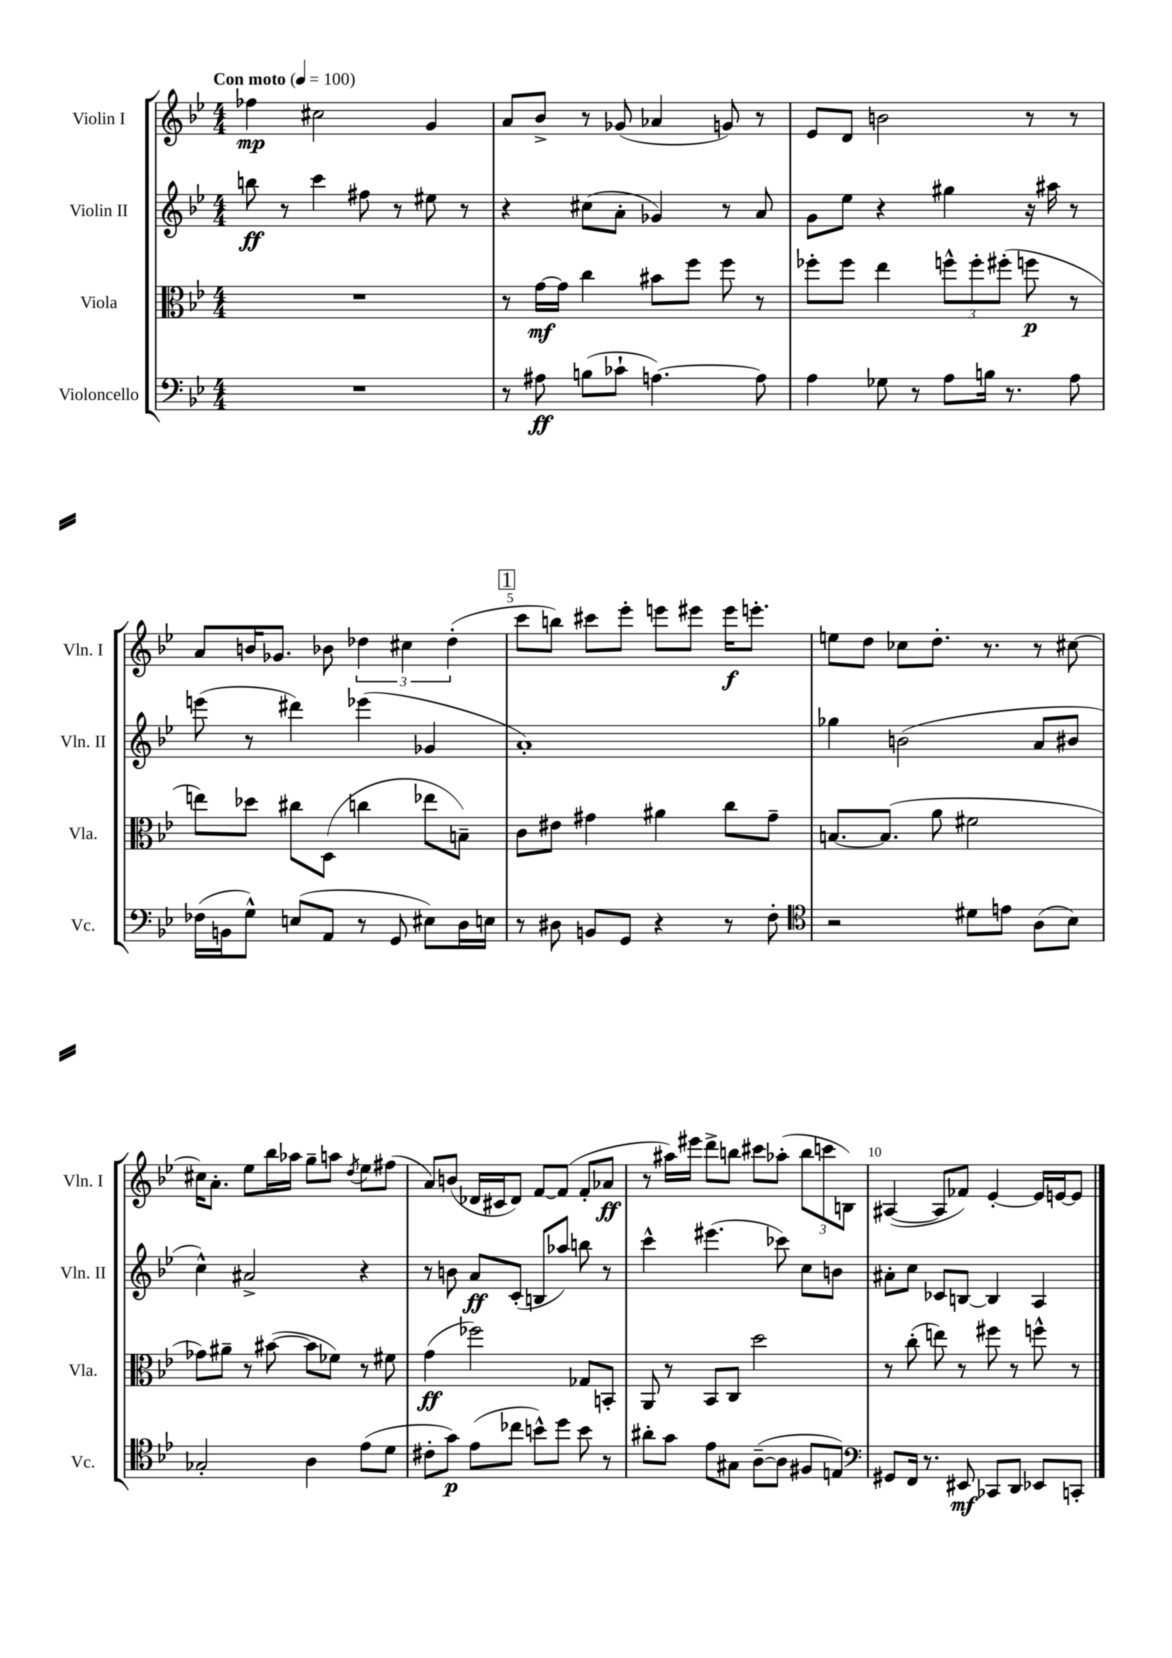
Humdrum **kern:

**kern	**kern	**kern	**kern
*staff4	*staff3	*staff2	*staff1
*clefF4	*clefC3	*clefG2	*clefG2
*k[b-e-]	*k[b-e-]	*k[b-e-]	*k[b-e-]
*M4/4	*M4/4	*M4/4	*M4/4
*MM100	*MM100	*MM100	*MM100
1r	1r	8bb	4ff-
.	.	8r	.
.	.	4ccc	2cc#
.	.	8ff#	.
.	.	8r	.
.	.	8ee#	4g
.	.	8r	.
=	=	=	=
8r	8r	4r	8a
8A#	[16g	.	8b-^
.	16g]	.	.
(8B	4cc	(8cc#	8r
8c-`	.	8a'	(8g-
[4.A)	8b#	4g-)	4a-
.	8ff	.	.
.	8ff	8r	8g)
8A]	8r	8a	8r
=	=	=	=
4A	8ff-'	8g	8e-
.	8ff-	8ee-	8d
8G-	4ee-	4r	2b
8r	.	.	.
8A	12ff^^	4gg#	.
.	12ff'	.	.
16B	.	.	.
.	(12ff#'	.	.
8.r	.	.	.
.	8ff	16r	8r
.	.	16aa#	.
8A	8r	8r	8r
=	=	=	=
(16F-	8ee)	(8eee	8a
16BB	.	.	.
8G^^)	8dd-	8r	16b
.	.	.	8.g-
(8E	8cc#	4ddd#)	.
8AA	(8D	.	8b-
8r	4cc	(4eee-	6dd-
8GG	.	.	.
.	.	.	6cc#
8E#)	8ee-	4g-	.
.	.	.	(6dd-'
16D	8B~)	.	.
16E	.	.	.
=	=	=	=
8r	8c	1a')	8ccc
8D#	8e#	.	8bb)
8BB	4g#	.	8ccc#
8GG	.	.	8eee-'
4r	4a#	.	8eee
.	.	.	8eee#
8r	8cc	.	16eee#
.	.	.	8.eee'
8F'	8g#~	.	.
=	=	=	=
*clefC4	*	*	*
2r	[8.B	4gg-	8ee
.	.	.	8dd
.	(8.B]	.	.
.	.	(2b	8cc-
.	8a	.	8.dd'
8d#	2f#	.	.
.	.	.	8.r
8e	.	.	.
(8A	.	8a	8r
8B-)	.	8b#	[8cc#
=	=	=	=
2G-'	8g-)	4cc^^)	16cc#]
.	.	.	8.a'
.	8a#~	.	.
.	8r	2a#^	8ee-
.	([8b#	.	16bb-
.	.	.	16aa-
4A	8b#]	.	8gg~
.	8f-)	.	8aa
.	.	.	8qdd
(8e-	8r	4r	8ee-
8d	8f#	.	(8ff#
=	=	=	=
8c#'	(4g	8r	8a)
8g)	.	8b	(8b
(8e-	2ff-)	8a	16d-
.	.	.	16c#
8cc-	.	(8c'	8d-)
8b^^)	.	8B	[8f
8dd	.	8aa-)	(8f]
8b	8G-	8bb	8f'
8r	8BB'	8r	8a-
=	=	=	=
8a#'	8AA	4ccc^^	8r
8g	8r	.	16aa#)
.	.	.	16eee#
8e-	8BB-	(4.eee#	8ddd^
8G#	8C	.	8bb
([8A~	2dd	.	8ccc#
8A]	.	8ccc-)	(8aa-'
8F#	.	8cc	12bb
.	.	.	12ccc
8E)	.	8b	.
.	.	.	12B)
=	=	=	=
*clefF4	*	*	*
8GG#	8r	8a#'	([4A#
16FF	(8cc'	8cc	.
8.r	.	.	.
.	8ee)	8c-	8A#]
8EE#	8r	[8B	8f-)
8CC-	8ff#	4B]	[4e-'
8DD	8r	.	.
8EE-	8ff^^	4A	16e-]
.	.	.	[16e
8CC'	8r	.	8e]
==	==	==	==
*-	*-	*-	*-
